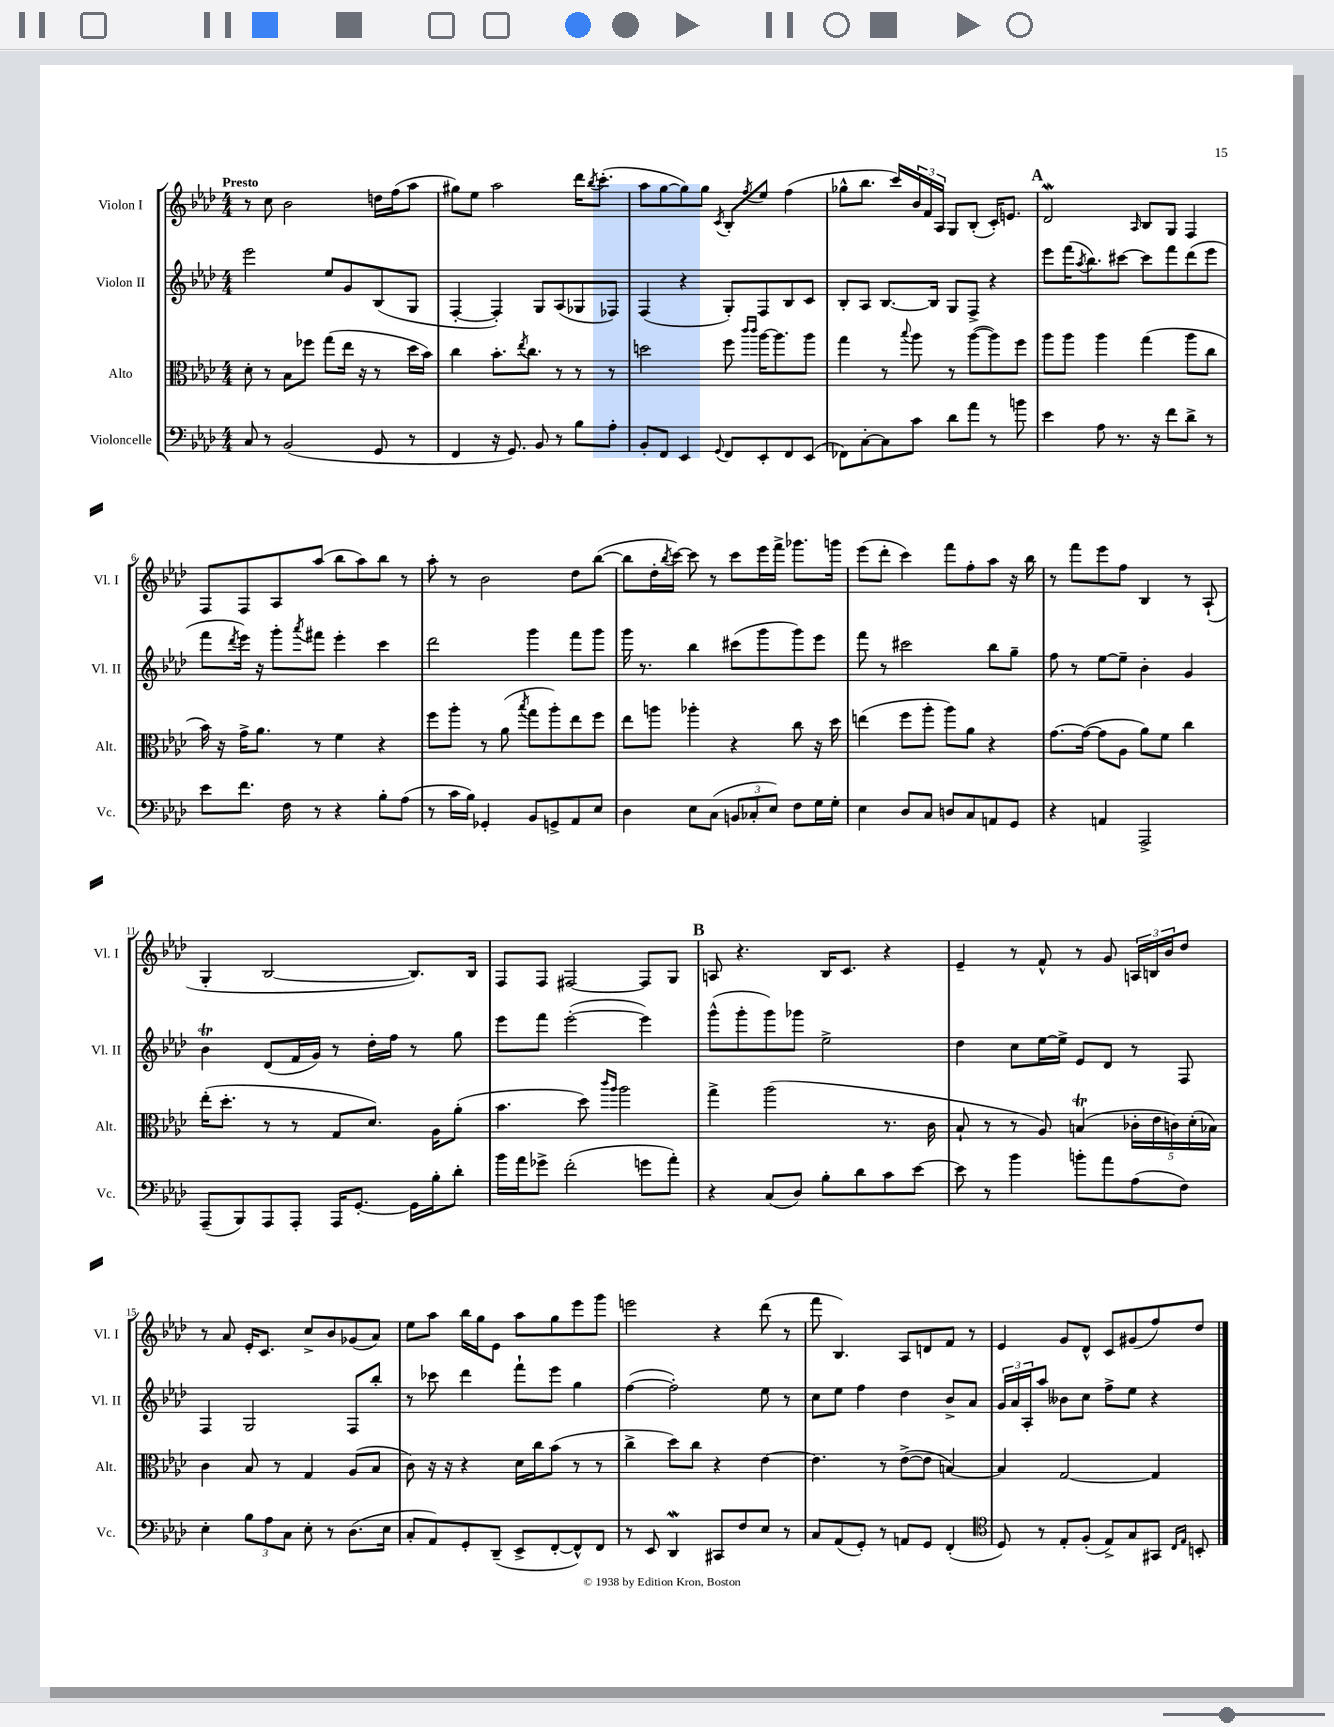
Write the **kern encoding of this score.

**kern	**kern	**kern	**kern
*staff4	*staff3	*staff2	*staff1
*clefF4	*clefC3	*clefG2	*clefG2
*k[b-e-a-d-]	*k[b-e-a-d-]	*k[b-e-a-d-]	*k[b-e-a-d-]
*M4/4	*M4/4	*M4/4	*M4/4
8C	8d-'	2eee-	8r
8r	8r	.	8cc
(2BB-	8B-	.	2b-
.	8ff-	.	.
.	(8gg	8ee-	.
.	16ee-	8g	.
.	16r	.	.
8GG	8r	(8B-	16dd
.	.	.	(16ff
8r	16dd-	8G	8aa-
.	16b-)	.	.
=	=	=	=
4FF	4cc	[4F'	8gg#)
.	.	.	8ee-
16r	8.b-'	4F'])	2aa-
8.GG)	.	.	.
.	8qee-	.	.
.	8.cc	.	.
8BB-	.	8G	.
8r	8r	(8A-	.
8B-	8r	8G-	16ddd-
.	.	.	8qbb-
.	.	.	(8.ccc'
8A-'	8r	8F-)	.
=	=	=	=
8BB-'	2dd	(4F	8aa-
8FF	.	.	[8gg
4EE-	.	4r	8gg])
.	.	.	8gg
8qqGG	.	.	8qc
8FF	8ff	8G')	8B-'
.	16qqccc	.	.
.	16qqccc	.	8qff
8EE-'	[16aa-	8F	8ee-
.	8.aa-]	.	.
8FF	.	8B-	(4ff
(8EE-	8aa-	8c	.
=	=	=	=
8FF-)	4gg	8B-'	8gg-^^
[8C'	.	8A-	8.bb-
8C]	8r	[8.B-	.
.	.	.	16ccc)
.	8qqbb-	.	.
8c	8aa-	.	24b-
.	.	.	24f
.	.	16B-]	.
.	.	.	24A-
8d-	8r	8G	8G
8a-	([8aa-	8F^	(8B-'
8r	8aa-])	4r	16c')
.	.	.	8.e
8b	8ff	.	.
=	=	=	=
4e-	8aa-	8eee-	2d-
.	8aa-	(16fff	.
.	.	8qaa-	.
.	.	8.bb-)	.
8A-	4aa-	.	.
8.r	.	[8ccc#	.
.	.	.	16qqA-
.	(4gg	8ccc#]	8B-
16r	.	.	.
8f	.	8fff	8G
8d-^	8aa-	(8ddd-	4F
8r	8cc	8eee-	.
=	=	=	=
8e-	16b-)	8fff	8F
.	16r	.	.
.	.	8qddd-	.
8.f	16g^	16eee-)	8F
.	8.a-	16r	.
.	.	8ggg'	8A-
16F	.	.	.
.	.	8qaaa-	.
8r	8r	8fff#	(8aa-
4r	4f	4eee-'	8bb-
.	.	.	8aa-)
8B-'	4r	4ccc	8bb-
(8A-	.	.	8r
=	=	=	=
8r	8ff	2ddd-	8aa-'
16c	8aa-'	.	8r
16B-)	.	.	.
4GG-'	8r	.	2b-
.	(8a-	.	.
.	8qbb-	.	.
8BB-	8gg	4ggg	.
8GG^	8aa-')	.	.
8AA-	8ee-	8fff	8dd-
8E-	8ff	8ggg	([8bb-
=	=	=	=
4D-	8ee-	16ggg	8bb-]
.	.	8.r	.
.	8aa	.	16dd-'
.	.	.	8qbb-
.	.	.	[16ccc)
8E-	4aa-'	4bb-	8ccc]
(8C	.	.	8r
12BB	4r	(8ccc#	8ccc
12C-'	.	.	.
.	.	8ggg	16eee-
12E-)	.	.	.
.	.	.	16fff^
8F	8cc	8ggg)	8.ggg-
16G	16r	8eee-	.
16G'	16dd-	.	16ggg
=	=	=	=
4E-	(4ee	8fff	(8eee-
.	.	8r	8ddd-'
8D-	8ff	2ccc#	4ccc)
8C	8aa-'	.	.
8D	8aa-)	.	8fff
8C	8a-	.	8ff'
8AA	4r	8bb-	8aa-
8GG	.	8gg~	16r
.	.	.	16bb-
=	=	=	=
4r	[8.g	8ff	8r
.	.	8r	8fff
.	(16g_	.	.
4AA	8g]	[8ee-	8eee-
.	8A-	8ee-~]	8ff
2AAA-^	8a-)	4b-'	4B-
.	8f	.	.
.	4cc	4g	8r
.	.	.	(8A-`
=	=	=	=
(8AAA-~	(16ee-'	4b-	4G'
.	8.dd-'	.	.
8BBB-)	.	.	.
8AAA-	8r	(8d-	[2B-
8AAA-'	8r	16f	.
.	.	16g)	.
16AAA-	8G	8r	.
[8.GG'	.	.	.
.	8.d-)	16dd-'	.
.	.	16ff	.
16GG]	.	8r	8.B-])
16B-'	16A-	.	.
8d-'	(8a-'	8gg	.
.	.	.	16B-
=	=	=	=
16b-	4.b-	8eee-	8F
16a-	.	.	.
8g-^	.	8fff	8F
(2f'	.	([2eee-'	[2F#
.	8dd-)	.	.
.	16qqccc	.	.
.	16qqaa-	.	.
.	2aa-	.	.
8g	.	4eee-])	8F#]
8a-')	.	.	8G
=	=	=	=
4r	4gg^	(8ggg^^	8A
.	.	8ggg'	4.r
(8C	(2aa-	8ggg)	.
8D-)	.	8ggg-	.
8B-'	.	2ee-^	16B-
.	.	.	8.c
8d-	.	.	.
8c	8.r	.	4r
[8e-	.	.	.
.	16c	.	.
=	=	=	=
8e-]	8B-`	4dd-	4e-~
8r	8r	.	.
4b-	8r	8cc	8r
.	8A-)	[16ee-	8f^^
.	.	16ee-^]	.
8b'	(4B	8e-	8r
8a-	.	8d-	8g
(8A-	20c-'	8r	24A
.	.	.	24B
.	20e-	.	.
.	.	.	24b-
.	20c)	.	.
8F)	.	8F	8dd-
.	(20d-'	.	.
.	20B-)	.	.
=	=	=	=
4E-'	4c	4F	8r
.	.	.	8a-
12B-	8B-	2G	16e-'
.	.	.	8.c
12A-	.	.	.
.	8r	.	.
12C	.	.	.
8E-'	4G	.	8cc^
8r	.	.	8b-
(8.D-	(8A-	8F	(8g-
.	8B-	8bb-'	8a-)
16E-	.	.	.
=	=	=	=
8C'	8c)	8r	8ee-
8AA-)	16r	8ccc-	8aa-
.	16r	.	.
8GG'	4r	4ddd-	16bb-
.	.	.	16gg
(8DD-~	.	.	8e-
8EE-^	16d-	8fff`	8aa-
.	16cc	.	.
[8FF'	(8b-	8eee-	8gg
8FF^^])	8r	4gg	8eee-
8FF	8r	.	8ggg
=	=	=	=
8r	4cc^	([4ff	2eee
8EE-	.	.	.
4DD-	8dd-)	2ff'])	.
.	8cc	.	.
8CC#	4r	.	4r
8F	.	.	.
8E-	[4e-	8ee-	(8ddd-
8r	.	8r	8r
=	=	=	=
8C	4.e-]	8cc	8fff
(8AA-	.	8ee-	4.B-)
8GG')	.	4ff	.
8r	8r	.	.
8AA	([8e-^	4dd-	8A-
8GG	8e-]	.	8d
(4FF'	[4B)	8b-^	8f
.	.	8a-	8r
=	=	=	=
*clefC4	*	*	*
8D-)	4B]	24g	4e-
.	.	24a-	.
.	.	24A-'	.
8r	.	8aa-	.
8E-'	[2G	8b--	8g
(8F'	.	8cc	8d-^^
8E-^)	.	8ff^	8c
8G	.	8ee-	(8g#
8GG#	4G]	4r	8ff)
16qqC	.	.	.
16qqE-	.	.	.
8BB'	.	.	8dd-
==	==	==	==
*-	*-	*-	*-
